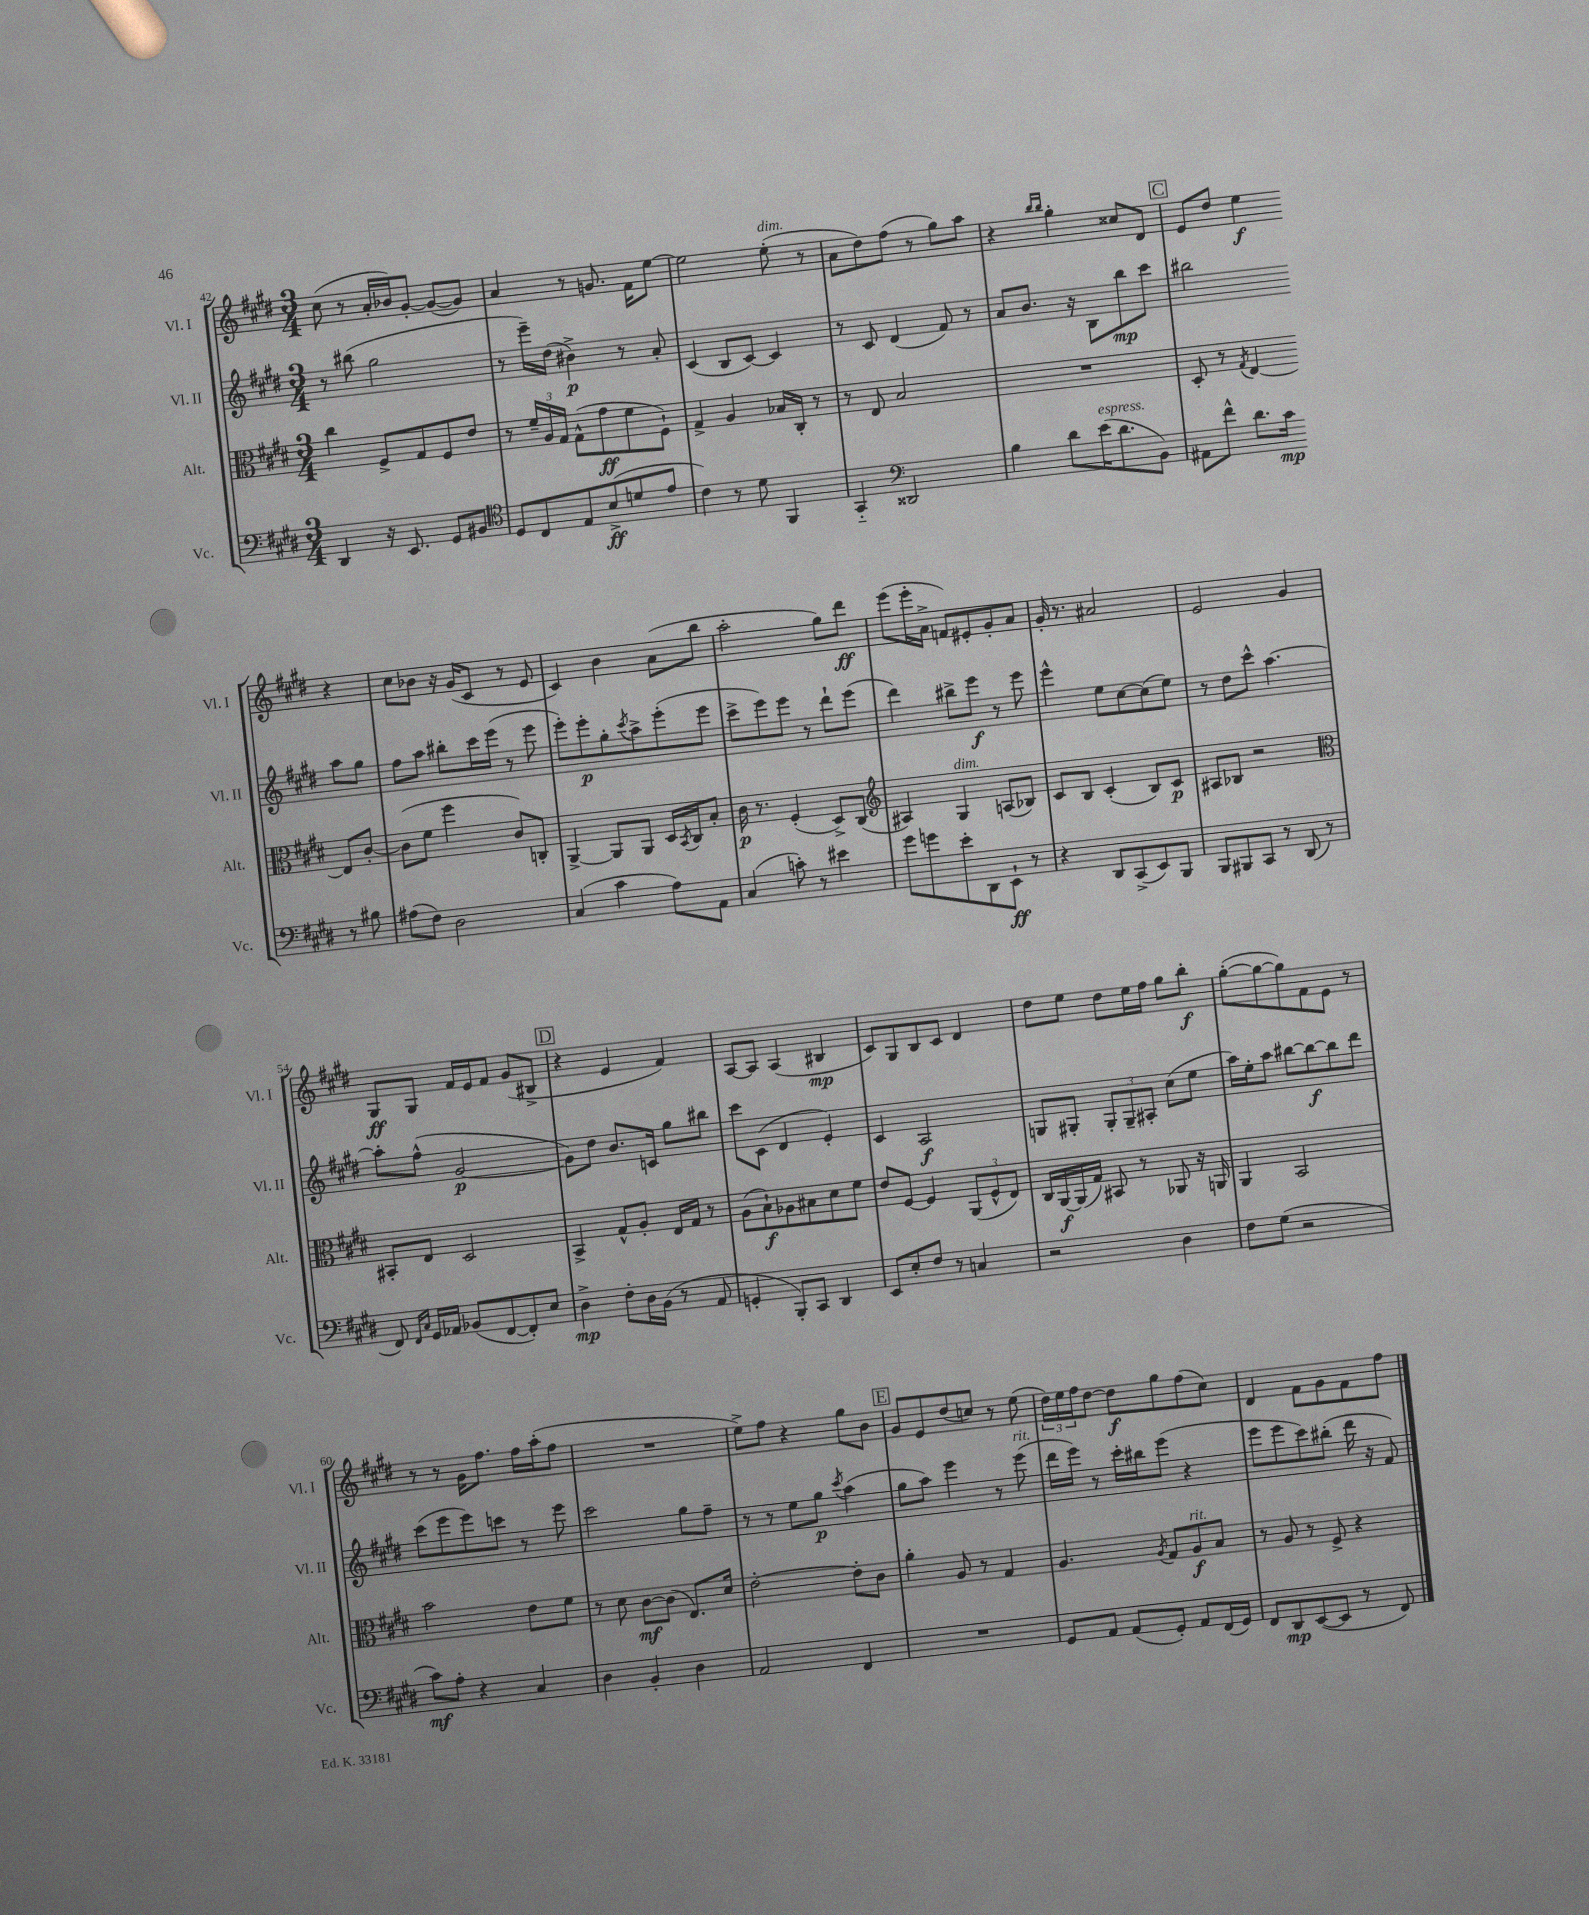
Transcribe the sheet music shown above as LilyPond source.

<<
\new StaffGroup <<
\new Staff = "s0" \with { instrumentName = "Vl. I" shortInstrumentName = "Vl. I" } {
    \clef treble \key e \major \numericTimeSignature \time 3/4
    cis''8( r8 a'16-. bes'16) gis'8~-. gis'8~( gis'8) |
    a'4 r8 g'8. fis'16 e''8~ |
    e''2 e''8-.^\markup { \italic "dim." }( r8 |
    a'8 dis''8) fis''8( r8 gis''8) a''8 |
    r4 \grace { b''16 b''16 } gis''4-. cisis''8 dis'8 |
    \mark \markup { \box "C" } e'8 dis''8 e''4\f r4 |
    cis''8 bes'8 r16 gis'16( cis'8 r8 e'8 |
    cis'4) b'4 a'8( b''8 |
    a''2-. gis''8) dis'''8\ff |
    e'''8( e'''16-. a'16-> f'8) eis'8-. gis'8-. a'8 |
    gis'16-. r8. ais'2 |
    e'2 gis'4 |
    gis8\ff gis8 fis'16 e'16 fis'8 gis'8( bis8-> |
    \mark \markup { \box "D" } r4 e'4 fis'4) |
    a8~ a8 a4( bis4\mp |
    cis'8) gis8 b8 cis'8 dis'4 |
    dis''8 e''8 dis''8 e''16 fis''16 gis''8 b''8-.\f |
    gis''8~-.( gis''8~ gis''8) fis'8 e'8 r8 |
    r8 r8 gis'16 fis''8. fis''16 a''16-.( fis''8 |
    R2. |
    e''8->) fis''8 r4 gis''8 b'8 |
    \mark \markup { \box "E" } gis'8 e'8 dis''8( c''8) r8 e''8( |
    \tuplet 3/2 { dis''16) e''16 fis''16 } dis''8~ dis''8\f gis''8 fis''8( cis''8) |
    dis'4 fis'8 gis'8 fis'8 fis''8 \bar "|." |
}
\new Staff = "s1" \with { instrumentName = "Vl. II" shortInstrumentName = "Vl. II" } {
    \clef treble \key e \major \numericTimeSignature \time 3/4
    r8 bis''8( gis''2 |
    r8 e'''16--) dis''16( bis'4->\p) r8 a'8-. |
    cis'4( b8 cis'8~) cis'4 |
    r8 cis'8 dis'4( fis'8) r8 |
    a'8 b'8. r16 b8 b''8\mp cis'''8 |
    \mark \markup { \box "C" } bis''2 a''8 gis''8 |
    fis''8 a''8 bis''8-. cis'''16 e'''16( r8 e'''8 |
    e'''8-.) e'''8-.\p gis''8-. \acciaccatura { cis'''8 } a''8-> e'''8-.( e'''8 |
    cis'''8-> e'''8) e'''8 r8 dis'''8-! e'''8( |
    dis'''4) bis''8-> e'''8\f r8 e'''8 |
    e'''4-^ e''8 cis''8~ cis''8( e''8) |
    r8 dis''8 cis'''8-^ a''4.~ |
    a''8-. fis''8-^( gis'2~\p |
    \mark \markup { \box "D" } gis'8) dis''8 b'8. c'16 gis''8 bis''8 |
    cis'''8 cis'8( dis'4 e'4-.) |
    cis'4 a2\f |
    g8 gis8-. \tuplet 3/2 { gis8-. gis8-- ais8-. } cis''8( e''8 |
    a''16) e''16-. a''8 bis''8~ bis''8~\f bis''8 dis'''8 |
    cis'''8( e'''8 e'''8) c'''8 r8 e'''8 |
    cis'''2 gis''8 fis''8-- |
    r8 r8 e''8 gis''8\p \acciaccatura { cis'''8 } a''4( |
    \mark \markup { \box "E" } gis''8 a''8) e'''4 r8 e'''8^\markup { \italic "rit." }( |
    dis'''16 e'''16) r8 cis'''16-. bis''16 e'''8( r4 |
    e'''8 e'''8 cis'''8) bis''8-.( dis'''16 r16 fis'8) \bar "|." |
}
\new Staff = "s2" \with { instrumentName = "Alt." shortInstrumentName = "Alt." } {
    \clef alto \key e \major \numericTimeSignature \time 3/4
    cis''4 fis8-> gis8 fis8 e'8 |
    r8 \tuplet 3/2 { fis'16-- a16 gis16 } gis8-^( gis'8\ff fis'8 fis8-!) |
    gis4-> a4 bes16 cis16-. r8 |
    r8 e8 b2 |
    R2. |
    \mark \markup { \box "C" } dis8-. r8 \acciaccatura { gis8 } e4~ e8 cis'8~-. |
    cis'8( fis'8 fis''4 cis'8) c8-. |
    a,4~-> a,8 a,8 dis16 \acciaccatura { b,8 } cis16 b8-. |
    cis'16\p r8. fis4-.( dis8->) cis8( |
    \clef treble ais4) gis4^\markup { \italic "dim." } a8( bes8) |
    cis'8 b8 cis'4-.( b8) cis'8\p |
    ais8 bes8 r2 |
    \clef alto bis,8-. e8 dis2 |
    \mark \markup { \box "D" } b,4-> gis8-^ a8-. e16 gis16 r8 |
    a8( b8-!\f) aes8 bis8 dis'8 fis'8 |
    e'8 fis8~ fis4 \tuplet 3/2 { a,8( fis8-^ e8) } |
    cis16 a,16~\f a,16( gis16) bis,8 r8 aes,8 r16 a,16 |
    a,4 b,2 |
    b'2 e'8 fis'8 |
    r8 dis'8 cis'8~\mf cis'8( e8.) dis'16 |
    e'2~-. e'8-. cis'8 |
    \mark \markup { \box "E" } a'4-. a8 r8 gis4 |
    a4. \acciaccatura { a8 } gis8 a8\f^\markup { \italic "rit." } b8 |
    r8 a8 r8 fis8-> r4 \bar "|." |
}
\new Staff = "s3" \with { instrumentName = "Vc." shortInstrumentName = "Vc." } {
    \clef bass \key e \major \numericTimeSignature \time 3/4
    dis,4 r16 e,8. gis,8 bis,8 |
    \clef tenor dis8 cis8 e8 b8->\ff( d'8 e'8 |
    cis'4) r8 dis'8 fis,4 |
    gis,4-_ \clef bass disis,2 |
    b4 dis'8 e'16^\markup { \italic "espress." }( dis'8. b,8) |
    \mark \markup { \box "C" } ais,8 fis'8-^ dis'8. cis'16\mp r8 bis8 |
    ais8( fis8) dis2 |
    cis4( cis'4 a8) a,8 |
    cis4( c'8-.) r8 eis'4 |
    gis'8 g'8 e'8-. dis,8 e,8-!\ff r8 |
    r4 dis,8 cis,8->( e,8) b,,8 |
    b,,8 bis,,8 cis,8 r8 dis,8( r8 |
    fis,8) \grace { fis,16 cis16 } gis,16 aes,16 bes,8( fis,8~ fis,8-.) e8 |
    \mark \markup { \box "D" } dis4->\mp fis8-. dis16 b,16( r8 a,8 |
    g,4-. b,,8-.) cis,8 dis,4 |
    e,8 e8-. fis8 r8 c4 |
    r2 dis4 |
    fis8 gis8( r2 |
    cis'8\mf) a8-. r4 cis4 |
    dis4 b,4-. dis4 |
    a,2 fis,4 |
    \mark \markup { \box "E" } R2. |
    gis,8 a,8 a,8( gis,8-.) a,8 fis,16( gis,16) |
    fis,8 dis,8\mp e,8~( e,8 r8 fis,8) \bar "|." |
}
>>
>>
\layout { \context { \Score currentBarNumber = #42 } }
